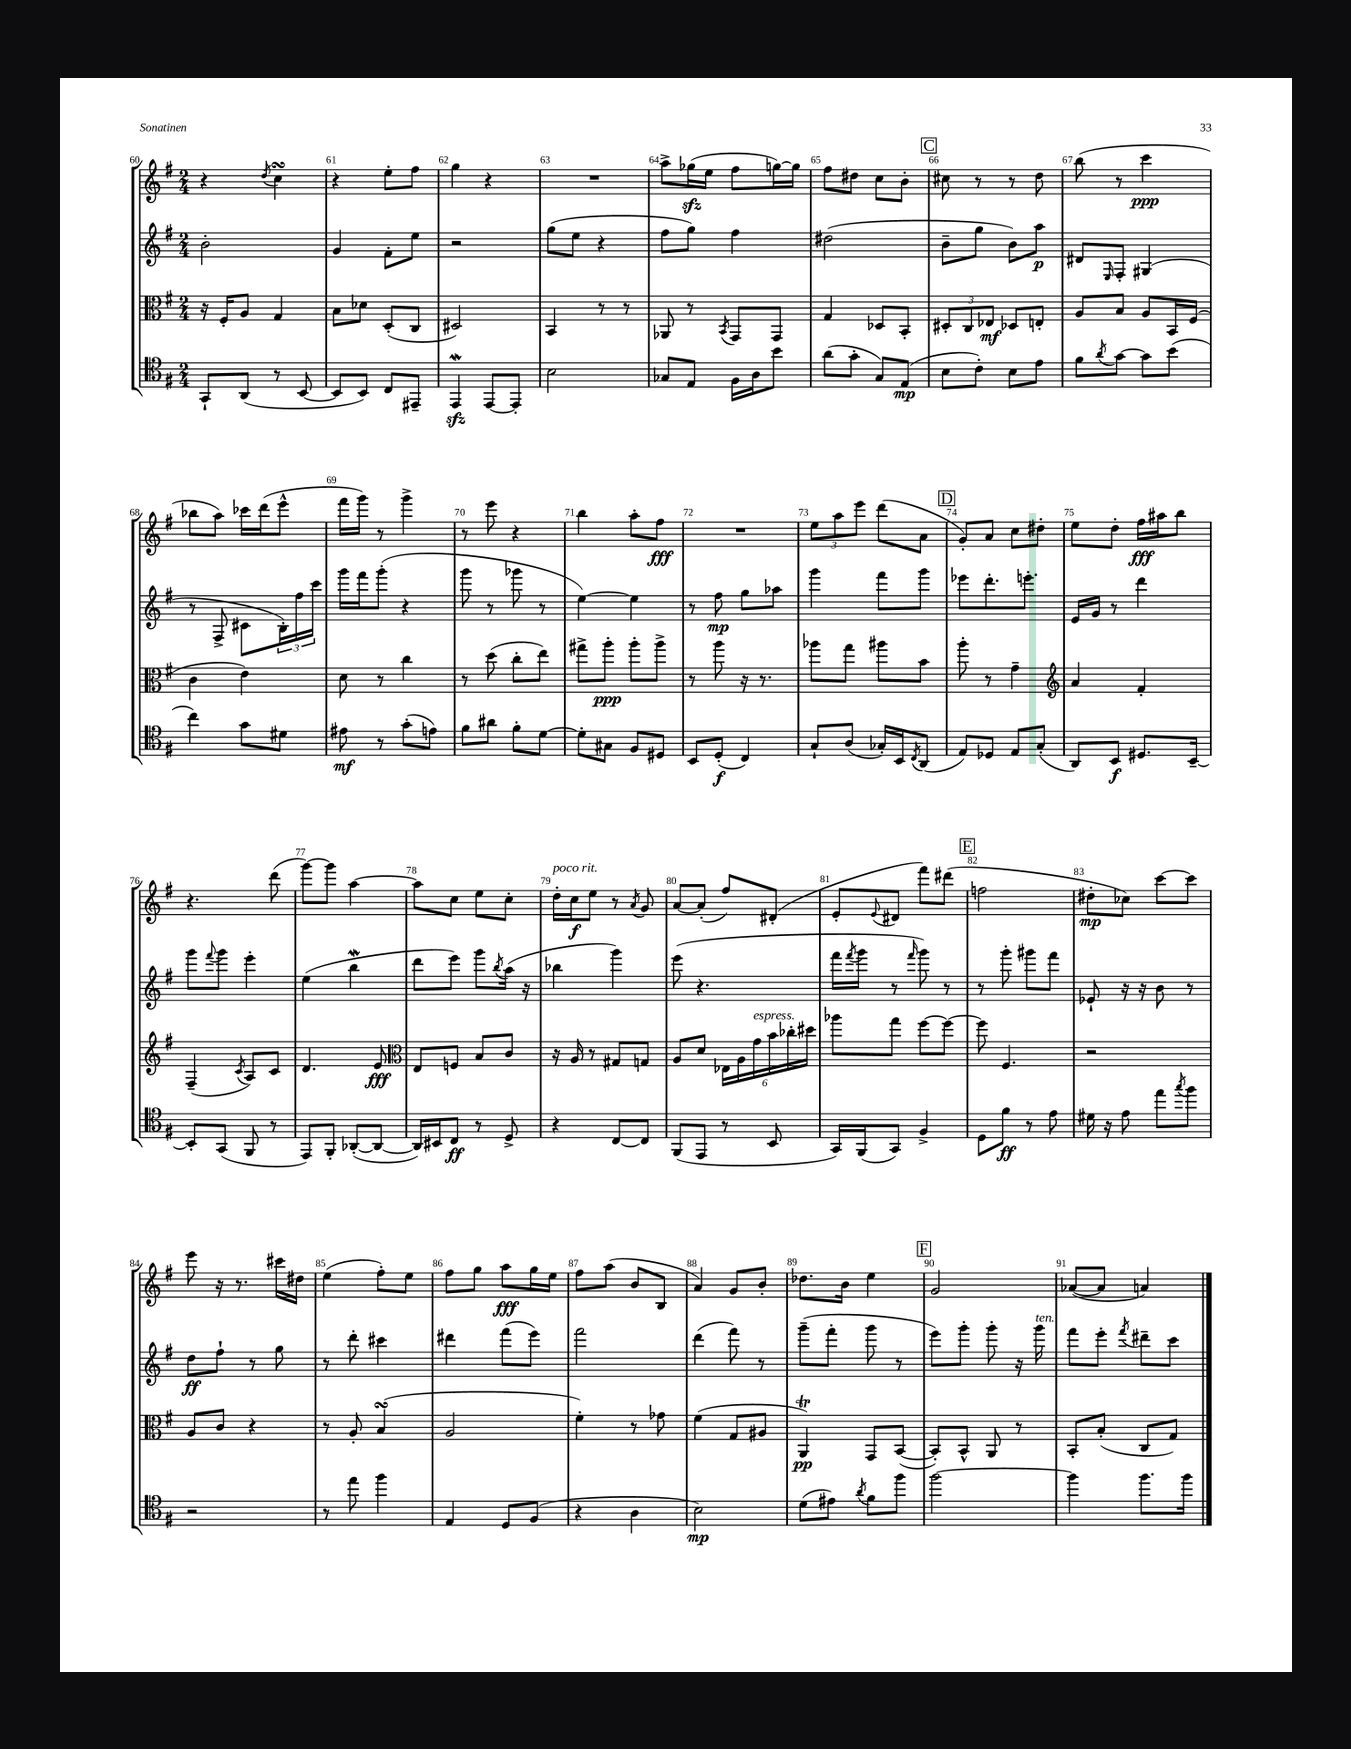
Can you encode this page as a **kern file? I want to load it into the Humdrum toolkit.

**kern	**dynam	**kern	**dynam	**kern	**dynam	**kern	**dynam
*part4	*part4	*part3	*part3	*part2	*part2	*part1	*part1
*staff4	*staff4	*staff3	*staff3	*staff2	*staff2	*staff1	*staff1
*clefC4	*	*clefC3	*	*clefG2	*	*clefG2	*
*k[f#]	*	*k[f#]	*	*k[f#]	*	*k[f#]	*
*M2/4	*	*M2/4	*	*M2/4	*	*M2/4	*
=60	=60	=60	=60	=60	=60	=60	=60
8GG`/L	.	16r	.	2b'\	.	4r	.
.	.	16F#'/KL	.	.	.	.	.
(8AA/J	.	8A/J	.	.	.	.	.
.	.	.	.	.	.	8qdd/	.
8r	.	4G/	.	.	.	4ccsSSs\	.
[8BB/	.	.	.	.	.	.	.
=61	=61	=61	=61	=61	=61	=61	=61
8BB/L]	.	8B\L	.	4g/	.	4r	.
8BB/J)	.	8d-X\J	.	.	.	.	.
8C/L	.	(8D'/L	.	8f#'\L	.	8ee'\L	.
8EE#X~/J	.	8C/J	.	8ee\J	.	8ff#\J	.
=62	=62	=62	=62	=62	=62	=62	=62
4EEzzW/	.	2D#X/)	.	2r	.	4gg\	.
[8EE/L	.	.	.	.	.	4r	.
8EE'/J]	.	.	.	.	.	.	.
=63	=63	=63	=63	=63	=63	=63	=63
2B\	.	4BB/	.	(8gg\L	.	2r	.
.	.	.	.	8ee\J	.	.	.
.	.	8r	.	4r	.	.	.
.	.	8r	.	.	.	.	.
=64	=64	=64	=64	=64	=64	=64	=64
8G-X/L	.	8AA-X/	.	8ff#\L	.	8aa^\L	.
8E/J	.	8r	.	8gg\J)	.	(16gg-Xzz\L	.
.	.	.	.	.	.	16ee\JJ	.
.	.	8qBB/	.	.	.	.	.
16F#\LL	.	8GG/L	.	4ff#\	.	8ff#\L	.
16A\J	.	.	.	.	.	.	.
8b\J	.	8GG/J	.	.	.	[16ggn\L)	.
.	.	.	.	.	.	16gg\JJ]	.
=65	=65	=65	=65	=65	=65	=65	=65
(8a\L	.	4G/	.	(2dd#X\	.	8ff#\L	.
8g'\J	.	.	.	.	.	8dd#X\J	.
8G/L)	.	8D-X/L	.	.	.	8cc\L	.
(8E/J	mp	8BB'/J	.	.	.	8b'\J	.
!!LO:REH:place=s1:t=C
=66	=66	=66	=66	=66	=66	=66	=66
8B\L	.	12D#X'/L	.	8b~\L	.	8cc#X\	.
.	.	12C/	.	.	.	.	.
8c'\J)	.	.	.	8gg\J	.	8r	.
.	.	12E-X/J	mf	.	.	.	.
8B\L	.	8D-X/L	.	8b\L)	.	8r	.
8e\J	.	8En'/J	.	8aa\J	p	8dd\	.
=67	=67	=67	=67	=67	=67	=67	=67
8f#\L	.	8A/L	.	8d#X/L	.	(8bb\	.
8qa/	.	.	.	16qqE/	.	.	.
[8g\J	.	8B/J	.	8F#'/J	.	8r	.
8g\L]	.	8A/L	.	(4G#X/	.	4ccc\	ppp
(8b\J	.	16BB/L	.	.	.	.	.
.	.	(16F#/JJ	.	.	.	.	.
!!LO:LB:g=z
=68	=68	=68	=68	=68	=68	=68	=68
4cc\)	.	4c\	.	8r	.	8bb-X\L	.
.	.	.	.	8F#^/	.	8aa\J)	.
8g\L	.	4e\)	.	8c#X\L	.	16ccc-X\LL	.
.	.	.	.	.	.	(16ddd\J	.
8d#X\J	.	.	.	24B'\L)	.	8eee^^\J	.
.	.	.	.	24ff#\	.	.	.
.	.	.	.	24ccc\JJ	.	.	.
=69	=69	=69	=69	=69	=69	=69	=69
8e#X\	mf	8d\	.	16ggg\LL	.	16fff#\LL	.
.	.	.	.	16fff#\J	.	16ggg\JJ)	.
8r	.	8r	.	(8ggg'\J	.	8r	.
(8g'\L	.	4cc\	.	4r	.	4ggg^\	.
8en\J)	.	.	.	.	.	.	.
=70	=70	=70	=70	=70	=70	=70	=70
8f#\L	.	8r	.	8ggg\	.	8r	.
8a#X\J	.	(8dd\	.	8r	.	8eee\	.
8f#'\L	.	8cc'\L	.	8ggg-X\	.	4r	.
[8d\J	.	8ee\J)	.	8r	.	.	.
=71	=71	=71	=71	=71	=71	=71	=71
8d'\L]	.	8gg#X^\L	.	[4ee\)	.	4bb\	.
8G#X\J	.	8aa'\J	ppp	.	.	.	.
8F#/L	.	8aa'\L	.	4ee\]	.	8aa'\L	.
8D#X/J	.	8aa^\J	.	.	.	8ff#\J	fff
=72	=72	=72	=72	=72	=72	=72	=72
8BB/L	.	8r	.	8r	.	2r	.
(8D'/J	f	8aa\	.	8ff#\	mp	.	.
4C/)	.	16r	.	8gg\L	.	.	.
.	.	8.r	.	.	.	.	.
.	.	.	.	8aa-X\J	.	.	.
=73	=73	=73	=73	=73	=73	=73	=73
8G`/L	.	8aa-X\L	.	4ggg\	.	12ee\L	.
.	.	.	.	.	.	12aa\	.
(8A/J	.	8gg\J	.	.	.	.	.
.	.	.	.	.	.	12eee\J	.
16G-X'/LL)	.	8aa#X\L	.	8fff#\L	.	(8ddd\L	.
16BB/J	.	.	.	.	.	.	.
8qC/	.	.	.	.	.	.	.
(8AA/J	.	8b\J	.	8ggg\J	.	8a\J	.
!!LO:REH:place=s1:t=D
=74	=74	=74	=74	=74	=74	=74	=74
8E/L)	.	8aa'\	.	8eee-X\L	.	8g'/L)	.
8D-X/J	.	8r	.	8.ddd'\	.	8a/J	.
8E/L	.	4g~\	.	.	.	8cc\L	.
.	.	.	.	8.eeen'\J	.	.	.
(8G'/J	.	.	.	.	.	8dd#X'\J	.
=75	=75	=75	=75	=75	=75	=75	=75
*	*	*clefG2	*	*	*	*	*
8AA/L)	.	4a/	.	16e/LL	.	8ee\L	.
.	.	.	.	16g/JJ	.	.	.
8BB/J	f	.	.	8r	.	8dd'\J	.
8.D#X/L	.	4f#'/	.	4ddd\	.	16ff#\LL	fff
.	.	.	.	.	.	16aa#X\J	.
.	.	.	.	.	.	8bb\J	.
[16BB~/Jk	.	.	.	.	.	.	.
!!LO:LB:g=z
=76	=76	=76	=76	=76	=76	=76	=76
8BB'/L]	.	(4F#~/	.	8ggg\L	.	4.r	.
.	.	.	.	8qqfff#/	.	.	.
(8GG/J	.	.	.	8ggg\J	.	.	.
.	.	8qc/	.	.	.	.	.
8FF#/	.	8A/L)	.	4eee'\	.	.	.
8r	.	8c/J	.	.	.	(8ddd\	.
=77	=77	=77	=77	=77	=77	=77	=77
8EE/L)	.	4.d/	.	(4ee\	.	[8ggg\L)	.
8FF#'/J	.	.	.	.	.	8ggg\J]	.
([8AA-X'/L	.	.	.	4bbW\	.	[4aa\	.
8AA-/J_	.	8e/	fff	.	.	.	.
=78	=78	=78	=78	=78	=78	=78	=78
*	*	*clefC3	*	*	*	*	*
16AA-/LL])	.	8E/L	.	8ddd\L	.	8aa\L]	.
16BB#X/J	.	.	.	.	.	.	.
8C/J	ff	8Fn/J	.	8eee\J)	.	8cc\J	.
8r	.	8B/L	.	8ggg\L	.	8ee\L	.
.	.	.	.	8qbb/	.	.	.
8D^/	.	8c/J	.	(16aa\Jk	.	8cc'\J	.
.	.	.	.	16r	.	.	.
=79	=79	=79	=79	=79	=79	=79	=79
!	!	!	!	!	!	!LO:TX:a:i:t=poco rit.	!
4r	.	16r	.	4bb-X\	.	16dd'\LL	.
.	.	16A/	.	.	.	16cc\J	f
.	.	8r	.	.	.	8ee\J	.
[8C/L	.	8G#X/L	.	4ggg\)	.	8r	.
.	.	.	.	.	.	8qa/	.
8C/J]	.	8Gn/J	.	.	.	8g/	.
=80	=80	=80	=80	=80	=80	=80	=80
(8FF#/L	.	8A/L	.	(8eee\	.	[8a/L	.
8EE/J	.	8d/J	.	4.r	.	(8a'/J]	.
8r	.	24E-X\LL	.	.	.	8ff#/L)	.
.	.	24A\	.	.	.	.	.
!	!	!LO:TX:a:i:t=espress.	!	!	!	!	!
.	.	24g\	.	.	.	.	.
8BB/	.	24b\	.	.	.	(8d#X'/J	.
.	.	24cc-X'\	.	.	.	.	.
.	.	24dd#X\JJ	.	.	.	.	.
=81	=81	=81	=81	=81	=81	=81	=81
16GG/LL)	.	8aa-X\L	.	16fff#\LL	.	8e'/L	.
.	.	.	.	8qfff#/	.	.	.
(16FF#/J	.	.	.	16ggg\JJ	.	.	.
.	.	.	.	.	.	8qqe/	.
8GG/J)	.	8gg\J	.	8r	.	8d#X/J	.
.	.	.	.	16qqfff#/	.	.	.
4F#^/	.	[8ff#\L	.	8ggg\)	.	8fff#\L)	.
.	.	8ff#\J_	.	8r	.	(8ddd#X\J	.
!!LO:REH:place=s1:t=E
=82	=82	=82	=82	=82	=82	=82	=82
8D\L	.	8ff#\]	.	8r	.	2ffn\	.
8f#\J	ff	4.F#/	.	8ggg'\	.	.	.
8r	.	.	.	8ggg#X\L	.	.	.
8e\	.	.	.	8fff#\J	.	.	.
=83	=83	=83	=83	=83	=83	=83	=83
16d#X\	.	2r	.	8e-X`/	.	8dd#X'\L	mp
16r	.	.	.	.	.	.	.
8e\	.	.	.	16r	.	8cc-X\J)	.
.	.	.	.	16r	.	.	.
8ee\L	.	.	.	8b\	.	[8ccc\L	.
8qgg/	.	.	.	.	.	.	.
8ff#\J	.	.	.	8r	.	8ccc\J]	.
!!LO:LB:g=z
=84	=84	=84	=84	=84	=84	=84	=84
2r	.	8A/L	.	8dd\L	ff	8eee\	.
.	.	8c/J	.	8ff#`\J	.	16r	.
.	.	.	.	.	.	8.r	.
.	.	4r	.	8r	.	.	.
.	.	.	.	8gg\	.	16ccc#X\LL	.
.	.	.	.	.	.	16dd#X\JJ	.
=85	=85	=85	=85	=85	=85	=85	=85
8r	.	8r	.	8r	.	(4ee\	.
8ee\	.	8A'/	.	8ddd'\	.	.	.
4ff#\	.	(4BsSsS/	.	4ccc#X\	.	8ff#'\L)	.
.	.	.	.	.	.	8ee\J	.
=86	=86	=86	=86	=86	=86	=86	=86
4E/	.	2A/	.	4ddd#X\	.	8ff#\L	.
.	.	.	.	.	.	8gg\J	.
8D/L	.	.	.	(8fff#\L	.	8aa\L	fff
(8F#/J	.	.	.	8eee\J)	.	16gg\L	.
.	.	.	.	.	.	16ee\JJ	.
=87	=87	=87	=87	=87	=87	=87	=87
4r	.	4f#'\)	.	2fff#\	.	8ff#\L	.
.	.	.	.	.	.	(8aa\J	.
4A\	.	8r	.	.	.	8b/L	.
.	.	8g-X\	.	.	.	8B/J	.
=88	=88	=88	=88	=88	=88	=88	=88
2B\)	mp	(4f#\	.	(4ddd\	.	4a/)	.
.	.	8G/L	.	8fff#\)	.	8g/L	.
.	.	8A#X/J	.	8r	.	8b'/J	.
=89	=89	=89	=89	=89	=89	=89	=89
(8d\L	.	4AAT/)	pp	(8ggg~\L	.	8.dd-X\L	.
8e#X\J)	.	.	.	8fff#'\J	.	.	.
.	.	.	.	.	.	16b\Jk	.
8qa/	.	.	.	.	.	.	.
8f#\L	.	8GG/L	.	8ggg\	.	4ee\	.
8ff#\J	.	([8BB/J	.	8r	.	.	.
!!LO:REH:place=s1:t=F
=90	=90	=90	=90	=90	=90	=90	=90
[2ff#\	.	8BB'/L])	.	8eee\L)	.	2g/	.
.	.	8BB^^/J	.	8ggg'\J	.	.	.
.	.	8AA/	.	8ggg'\	.	.	.
.	.	8r	.	16r	.	.	.
!	!	!	!	!LO:TX:a:i:t=ten.	!	!	!
.	.	.	.	16ggg\	.	.	.
=91	=91	=91	=91	=91	=91	=91	=91
4ff#\]	.	8BB'/L	.	8fff#\L	.	([8a-X/L	.
.	.	(8B'/J	.	8eee'\J	.	8a-/J]	.
.	.	.	.	8qfff#/	.	.	.
8.ff#\L	.	8C/L	.	8ddd#X~\L	.	4an/)	.
.	.	8G/J)	.	8ccc\J	.	.	.
16ff#\Jk	.	.	.	.	.	.	.
==	==	==	==	==	==	==	==
*-	*-	*-	*-	*-	*-	*-	*-
